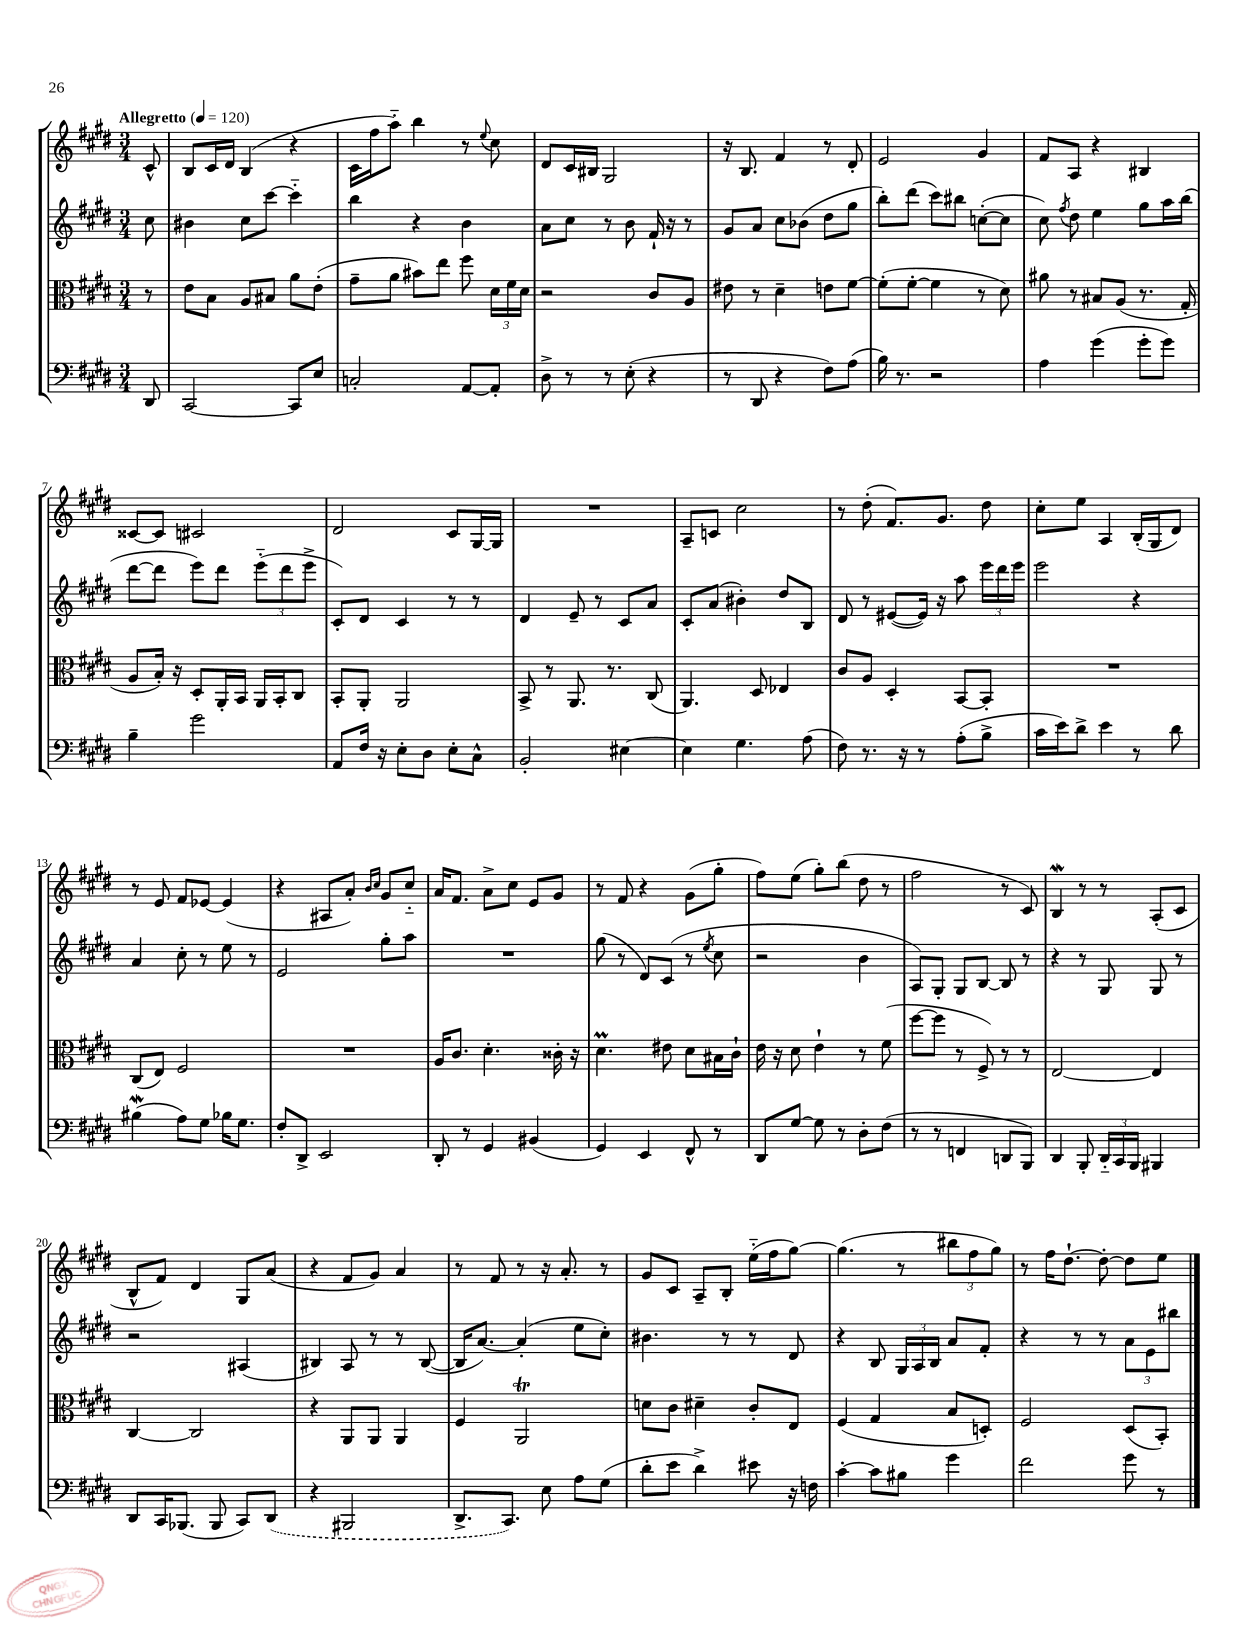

**kern	**kern	**kern	**kern
*staff4	*staff3	*staff2	*staff1
*clefF4	*clefC3	*clefG2	*clefG2
*k[f#c#g#d#]	*k[f#c#g#d#]	*k[f#c#g#d#]	*k[f#c#g#d#]
*M3/4	*M3/4	*M3/4	*M3/4
*MM120	*MM120	*MM120	*MM120
8DD#/	8r	8cc#\	8c#^^/
=	=	=	=
[2CC#/	8e\L	4b#\	8B/L
.	8B\J	.	16c#/L
.	.	.	16d#/JJ
.	8A/L	8cc#\L	(4B/
.	8B#/J	[8ccc#\J	.
8CC#/]L	8a\L	4ccc#'~\]	4r
8E/J	(8e'\J	.	.
=	=	=	=
2C'/	8g#~\L	4bb\	16c#\LL
.	.	.	16ff#\J
.	8a\J	.	8aa'~\J)
.	8b#\L)	4r	4bb\
.	8ee\J	.	.
[8AA/L	8ff#\	4b\	8r
.	.	.	8qqee/
8AA'/]J	24d#\LL	.	8cc#\
.	24f#\	.	.
.	24d#\JJ	.	.
=	=	=	=
8D#^\	2r	8a\L	8d#/L
8r	.	8cc#\J	16c#/L
.	.	.	16B#/JJ
8r	.	8r	2G#/
(8E'\	.	8b\	.
4r	8c#/L	16f#`/	.
.	.	16r	.
.	8A/J	8r	.
=	=	=	=
8r	8e#\	8g#/L	16r
.	.	.	8.B/
8DD#/	8r	8a/J	.
4r	4d#~\	8cc#\L	4f#/
.	.	(8b-\J	.
8F#\L)	8e\L	8dd#\L	8r
(8A\J	[8f#\J	8gg#\J	8d#'/
=	=	=	=
16B\)	(8f#'\]L	8bb'\L)	2e/
8.r	.	.	.
.	[8f#'\J	(8ddd#\J	.
2r	4f#\]	8ccc#\L)	.
.	.	8bb#\J	.
.	8r	([8cc'\L	4g#/
.	8d#\)	8cc\]J	.
=	=	=	=
4A\	8a#\	8cc#\)	8f#/L
.	.	8qff#/	.
.	8r	8dd#\	8A/J
(4g#\	8B#/L	4ee\	4r
.	(8A/J	.	.
8g#'\L	8.r	8gg#\L	4B#/
8g#\J)	.	16aa\L	.
.	16G#'/	(16bb\JJ	.
=	=	=	=
4B~\	8A/L	[8ddd#\L	[8c##/L
.	16B'/Jk)	8ddd#\]J	8c##/]J
.	16r	.	.
2g#\	8D#'/L	8eee\L)	2c#/
.	16AA'/L	8ddd#\J	.
.	16BB/JJ	.	.
.	16AA/LL	(12eee'~\L	.
.	16BB'/J	.	.
.	.	12ddd#\	.
.	8C#/J	.	.
.	.	12eee^\J	.
=	=	=	=
8AA/L	8BB'/L	8c#'/L)	2d#/
16F#/Jk	8AA'/J	8d#/J	.
16r	.	.	.
8E'\L	2AA/	4c#/	.
8D#\J	.	.	.
8E'\L	.	8r	8c#/L
8C#^^\J	.	8r	[16G#/L
.	.	.	16G#/]JJ
=	=	=	=
2BB'/	8BB^/	4d#/	2.r
.	8r	.	.
.	8.AA/	8e~/	.
.	.	8r	.
.	8.r	.	.
[4E#\	.	8c#/L	.
.	(8C#/	8a/J	.
=	=	=	=
4E#\]	4.AA/)	8c#'/L	8A~/L
.	.	(8a/J	8c/J
4.G#\	.	4b#'\)	2cc#\
.	8D#/	.	.
.	4E-/	8dd#/L	.
(8A\	.	8B/J	.
=	=	=	=
8F#\)	8c#/L	8d#/	8r
8.r	8A/J	8r	(8dd#'\
.	4D#'/	([8e#/L	8.f#/L)
16r	.	.	.
8r	.	16e#/]Jk)	.
.	.	16r	8.g#/J
(8A'\L	[8BB/L	8aa\	.
8B^\J	8BB'/]J	24eee\LL	8dd#\
.	.	24ddd#\	.
.	.	24eee\JJ	.
=	=	=	=
16c#\LL	2.r	2eee\	8cc#'\L
16e\J)	.	.	.
8d#^\J	.	.	8ee\J
4e\	.	.	4A/
8r	.	4r	(16B'/LL
.	.	.	16G#/J
8d#\	.	.	8d#/J)
=	=	=	=
(4B#\	(8C#/L	4a/	8r
.	8E/J)	.	8e/
8A\L)	2F#/	8cc#'\	8f#/L
8G#\J	.	8r	[8e-/J
16B-\LK	.	8ee\	(4e-/]
8.G#\J	.	.	.
.	.	8r	.
=	=	=	=
8F#'/L	2.r	2e/	4r
8DD#^/J	.	.	.
2EE/	.	.	8A#/L
.	.	.	8a'/J)
.	.	.	16qqb/LL
.	.	.	16qqcc#/JJ
.	.	8gg#'\L	8g#/L
.	.	8aa\J	8cc#'~/J
=	=	=	=
8DD#'/	16A/LK	2.r	16a/LK
.	8.c#/J	.	8.f#/J
8r	.	.	.
4GG#/	4.d#'\	.	8a^\L
.	.	.	8cc#\J
(4BB#/	.	.	8e/L
.	16c##'\	.	8g#/J
.	16r	.	.
=	=	=	=
4GG#/)	4.d#\	(8gg#\	8r
.	.	8r	8f#/
4EE/	.	8d#/L)	4r
.	8e#\	(8c#/J	.
8FF#^^/	8d#\L	8r	(8g#\L
.	.	8qee/	.
8r	16B#\L	8cc#\	8gg#'\J
.	16c#`\JJ	.	.
=	=	=	=
8DD#/L	16e\	2r	8ff#\L)
.	16r	.	.
[8G#/J	8d#\	.	(8ee\J
8G#\]	4e`\	.	8gg#'\L)
8r	.	.	(8bb\J
8D#'\L	8r	4b\	8dd#\
(8F#\J	(8f#\	.	8r
=	=	=	=
8r	[8ff#\L	8A/L)	2ff#\
8r	8ff#\]J	8G#'/J	.
4FF/	8r	8G#/L	.
.	8F#^/)	[8B/J	.
8DD/L	8r	8B/]	8r
8BBB/J)	8r	8r	8c#/)
=	=	=	=
4DD#/	[2E/	4r	4B/
8BBB'/	.	8r	8r
24DD#'~/LL	.	8G#/	8r
24CC#/	.	.	.
24BBB/JJ	.	.	.
4BBB#/	4E/]	8G#/	(8A'/L
.	.	8r	8c#/J
=	=	=	=
8DD#/L	[4C#/	2r	8B^^/L
16CC#/K	.	.	8f#/J)
(8.BBB-/J	.	.	.
.	2C#/]	.	4d#/
8BBB-/	.	.	.
8CC#/L)	.	(4A#/	8G#/L
(8DD#/J	.	.	(8a/J
=	=	=	=
4r	4r	4B#/)	4r
2BBB#/	8AA/L	8A/	8f#/L
.	8AA/J	8r	8g#/J)
.	4AA/	8r	4a/
.	.	([8B#/	.
=	=	=	=
8.DD#^/L	4F#/	16B#/]LK	8r
.	.	[8.a/J)	.
.	.	.	8f#/
8.CC#/J)	.	.	.
.	2AA/	(4a'/]	8r
8E\	.	.	16r
.	.	.	8.a'/
8A\L	.	8ee\L	.
(8G#\J	.	8cc#'\J)	8r
=	=	=	=
8d#'\L	8d\L	4.b#\	8g#/L
8e\J	8c#\J	.	8c#/J
4d#^\)	4d#~\	.	8A~/L
.	.	8r	8B'/J
8e#\	8c#'/L	8r	(16ee'~\LL
.	.	.	16ff#\J
16r	8E/J	8d#/	[8gg#\J)
16F\	.	.	.
=	=	=	=
[4c#'\	(4F#/	4r	(4.gg#\]
8c#\]L	4G#/	8B/	.
8B#\J	.	24G#/LL	8r
.	.	24A/	.
.	.	24B/JJ	.
4g#\	8B/L	8a/L	12bb#\L
.	.	.	12ff#\
.	8D'/J)	8f#'/J	.
.	.	.	12gg#\J)
=	=	=	=
2f#\	2F#/	4r	8r
.	.	.	16ff#\LK
.	.	.	[8.dd#`\J
.	.	8r	.
.	.	8r	8dd#'\_
8g#\	(8D#/L	12a\L	8dd#\]L
.	.	12e\	.
8r	8BB'/J)	.	8ee\J
.	.	12bb#\J	.
==	==	==	==
*-	*-	*-	*-
